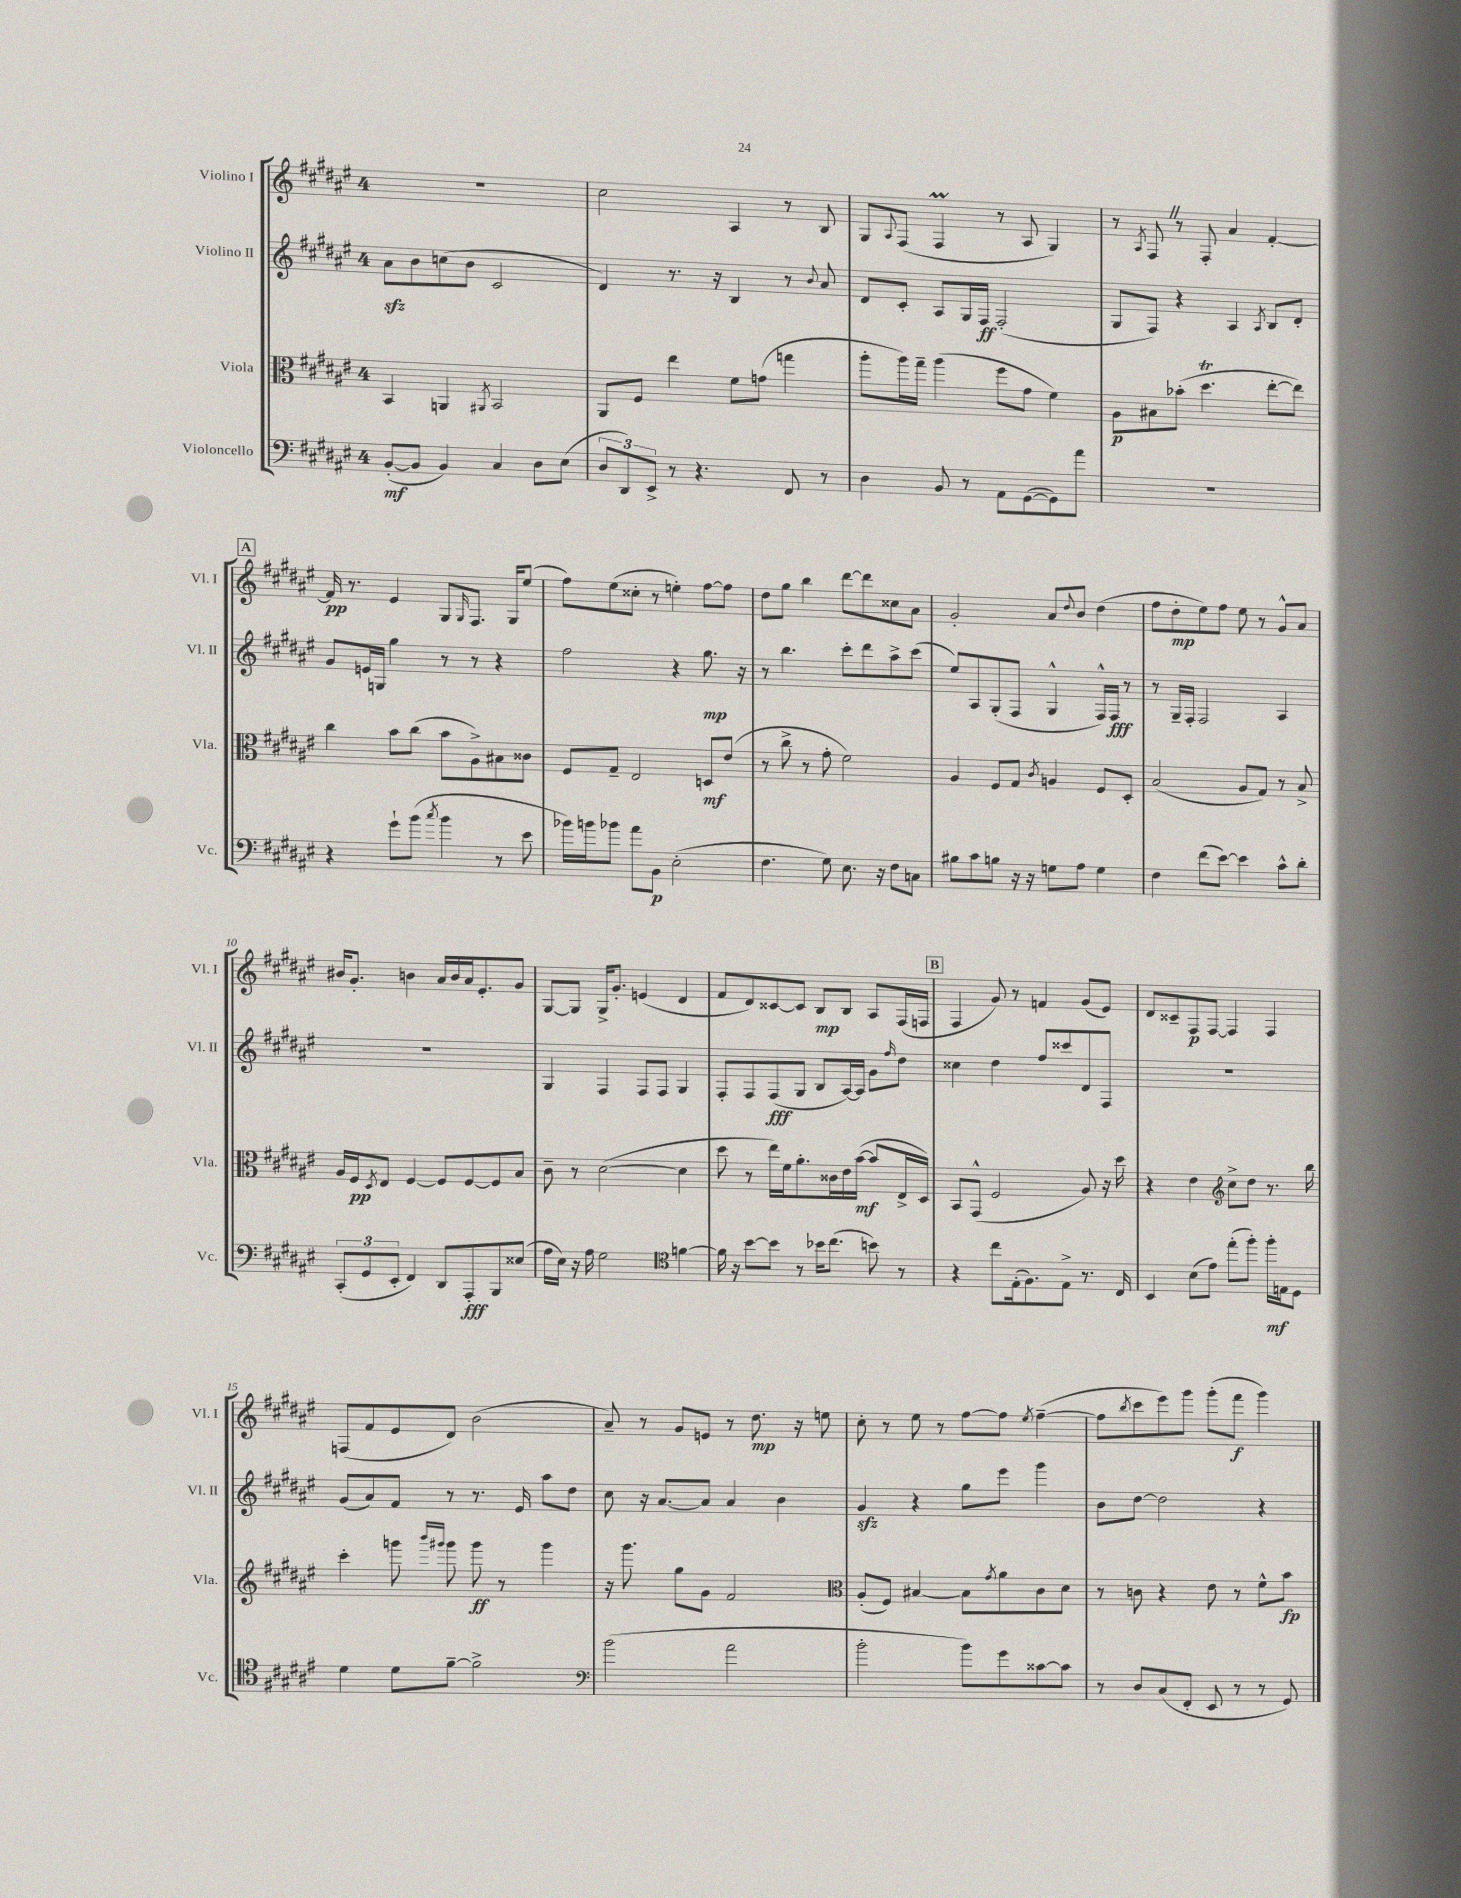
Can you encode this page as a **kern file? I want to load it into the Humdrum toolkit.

**kern	**dynam	**kern	**dynam	**kern	**dynam	**kern	**dynam
*part4	*part4	*part3	*part3	*part2	*part2	*part1	*part1
*staff4	*staff4	*staff3	*staff3	*staff2	*staff2	*staff1	*staff1
*I"Violoncello	*	*I"Viola	*	*I"Violino II	*	*I"Violino I	*
*I'Vc.	*	*I'Vla.	*	*I'Vl. II	*	*I'Vl. I	*
*clefF4	*	*clefC3	*	*clefG2	*	*clefG2	*
*k[f#c#g#d#a#e#]	*	*k[f#c#g#d#a#e#]	*	*k[f#c#g#d#a#e#]	*	*k[f#c#g#d#a#e#]	*
*M4/4	*	*M4/4	*	*M4/4	*	*M4/4	*
=1	=1	=1	=1	=1	=1	=1	=1
([8BB'/L	mf	4BB/	.	8a#zz\L	.	1r	.
8BB/J]	.	.	.	8b\	.	.	.
4BB/)	.	4AAn/	.	(8ccn\	.	.	.
.	.	.	.	8b\J	.	.	.
.	.	8qAA#X/	.	.	.	.	.
4C#/	.	2BB/	.	2c#/	.	.	.
8D#\L	.	.	.	.	.	.	.
(8E#\J	.	.	.	.	.	.	.
=2	=2	=2	=2	=2	=2	=2	=2
12D#/L	.	8AA#/L	.	4d#/)	.	2cc#\	.
12DD#/)	.	.	.	.	.	.	.
.	.	8F#/J	.	.	.	.	.
12EE#^/J	.	.	.	.	.	.	.
8r	.	4ee#\	.	8.r	.	.	.
4.r	.	.	.	.	.	.	.
.	.	.	.	16r	.	.	.
.	.	8f#\L	.	4B/	.	4A#/	.
.	.	(8gn\J	.	.	.	.	.
8FF#/	.	4ggn\	.	8r	.	8r	.
.	.	.	.	8qqb/	.	.	.
8r	.	.	.	8a#/	.	8B/	.
=3	=3	=3	=3	=3	=3	=3	=3
4D#\	.	8aa#'\L	.	8d#/L	.	8G#/L	.
.	.	.	.	.	.	8qqA#/	.
.	.	16aa#\L)	.	8c#'/J	.	(8F#/J	.
.	.	16gg#~\JJ	.	.	.	.	.
8BB/	.	(4aa#\	.	8A#/L	.	4F#M/	.
8r	.	.	.	16G#/L	.	.	.
.	.	.	.	16F#/JJ	ff	.	.
8AA#\L	.	8ff#\L	.	(2F#'/	.	8r	.
([8GG#\	.	8g#\J	.	.	.	8A#/	.
8GG#\])	.	4f#\)	.	.	.	4G#/)	.
8a#\J	.	.	.	.	.	.	.
=4	=4	=4	=4	=4	=4	=4	=4
1r	.	8A#\L	p	8G#/L	.	8r	.
.	.	.	.	.	.	8qA#/	.
.	.	8B#X\	.	8F#/J)	.	8F#Z/	.
.	.	(8b-X'\J	.	4r	.	8r	.
.	.	4.dd#T\	.	.	.	8F#'/	.
.	.	.	.	4A#/	.	4a#/	.
.	.	.	.	8qA#/	.	.	.
.	.	[8ee#'\L	.	8B/L	.	[4f#'/	.
.	.	8ee#\J])	.	8d#'/J	.	.	.
!!LO:LB:g=z
!!LO:REH:place=s1:t=A
=5	=5	=5	=5	=5	=5	=5	=5
4r	.	4cc#\	.	8g#/L	.	16f#/]	pp
.	.	.	.	.	.	8.r	.
.	.	.	.	16en/L	.	.	.
.	.	.	.	16Gn/JJ	.	.	.
8g#`\L	.	8b\L	.	4gg#\	.	4e#/	.
(8b\J	.	(8cc#\J	.	.	.	.	.
8qcc#/	.	.	.	.	.	.	.
4b\	.	8b\L	.	8r	.	8G#/L	.
.	.	.	.	.	.	16qqG#/	.
.	.	8A#^\)	.	8r	.	8.F#/J	.
8r	.	8B#X\	.	4r	.	.	.
.	.	.	.	.	.	16G#/KL	.
8e#\	.	8c##X\J	.	.	.	(8ee#/J	.
=6	=6	=6	=6	=6	=6	=6	=6
16b-X\LL)	.	8F#/L	.	2ff#\	.	8ff#\L)	.
16bn\J	.	.	.	.	.	.	.
8b-X\J	.	8G#~/J	.	.	.	(8ee#\	.
8a#\L	.	2E#/	.	.	.	8cc##X'\J	.
8BB\J	p	.	.	.	.	8r	.
(2E#'\	.	.	.	4r	.	4een'\)	.
.	.	8Dn/L	mf	8.gg#\	mp	[8ff#\L	.
.	.	(8e#/J	.	.	.	8ff#\J]	.
.	.	.	.	16r	.	.	.
=7	=7	=7	=7	=7	=7	=7	=7
4.F#\	.	8r	.	8r	.	8dd#\L	.
.	.	8cc#^\	.	4.bb\	.	8gg#\J	.
.	.	8r	.	.	.	4bb\	.
8G#\)	.	8g#'\	.	.	.	.	.
8.E#\	.	2f#\)	.	8ccc#'\L	.	[8ddd#\L	.
.	.	.	.	8ddd#\	.	8ddd#\]	.
16r	.	.	.	.	.	.	.
8F#\L	.	.	.	8aa#^\	.	8cc##X\	.
8Cn\J	.	.	.	(8ccc#\J	.	8a#\J	.
=8	=8	=8	=8	=8	=8	=8	=8
8B#X\L	.	4A#/	.	8ee#/L)	.	2g#'/	.
8c#\	.	.	.	8A#/	.	.	.
8Bn\J	.	8F#/L	.	(8G#'/	.	.	.
16r	.	8G#/J	.	8F#/J	.	.	.
16r	.	.	.	.	.	.	.
.	.	8qc#/	.	.	.	.	.
8Gn\L	.	4An/	.	4G#^^/	.	8a#/L	.
.	.	.	.	.	.	8qqdd#/	.
8A#\J	.	.	.	.	.	8b/J	.
4G\	.	8F#/L	.	16F#^^/LL)	.	(4dd#\	.
.	.	.	.	16F#/JJ	fff	.	.
.	.	8D#'/J	.	8r	.	.	.
=9	=9	=9	=9	=9	=9	=9	=9
4F#\	.	(2B/	.	8r	.	8ff#\L	.
.	.	.	.	16G#~/LL	.	8dd#'\	mp
.	.	.	.	16F#'/JJ	.	.	.
(8f#\L	.	.	.	2F#/	.	8ee#\)	.
[8e#\J)	.	.	.	.	.	8ff#\J	.
4e#\]	.	8A#/L	.	.	.	8ee#\	.
.	.	8G#/J)	.	.	.	8r	.
8c#^^\L	.	8r	.	4A#/	.	8g#^^/L	.
8d#'\J	.	8B^/	.	.	.	8a#/J	.
!!LO:LB:g=z
=10	=10	=10	=10	=10	=10	=10	=10
(12CC#'/L	.	16A#/LL	.	1r	.	16b#X/KL	.
.	.	16F#/J	pp	.	.	8.g#'/J	.
12GG#/	.	.	.	.	.	.	.
.	.	8qD#/	.	.	.	.	.
.	.	8E#/J	.	.	.	.	.
12EE#'/J	.	.	.	.	.	.	.
4FF#/)	.	[4F#/	.	.	.	4bn\	.
8DD#/L	.	8F#/L]	.	.	.	16a#/LL	.
.	.	.	.	.	.	16b/	.
8AAA#'/	fff	[8F#/	.	.	.	16a#/J	.
.	.	.	.	.	.	8.e#'/	.
8BBB/	.	8F#/]	.	.	.	.	.
(8E##X/J	.	8B/J	.	.	.	8g#/J	.
=11	=11	=11	=11	=11	=11	=11	=11
16A#\LL	.	8c#~\	.	4G#/	.	[8G#/L	.
16E#\JJ)	.	.	.	.	.	.	.
16r	.	8r	.	.	.	8G#/J]	.
16A#\	.	.	.	.	.	.	.
2G#\	.	([2d#\	.	4F#/	.	16G#^/KL	.
.	.	.	.	.	.	8.g#'/J	.
.	.	.	.	8F#/L	.	(4en/	.
.	.	.	.	8F#/J	.	.	.
*clefC4	*	*	*	*	*	*	*
[4fn\	.	4d#\]	.	4G#/	.	4d#/	.
=12	=12	=12	=12	=12	=12	=12	=12
16f\]	.	8dd#\	.	8F#'/L	.	8f#/L	.
16r	.	.	.	.	.	.	.
[8b\L	.	8r	.	8F#/	.	8d#/)	.
8b\J]	.	16ee#\LL)	.	(8F#/	fff	[8c##X/	.
.	.	16f#\J	.	.	.	.	.
8r	.	8.a#'\	.	8G#/J	.	8c##/J]	.
16b-X\KL	.	.	.	8B/L	.	8B/L	mp
(8.cc#\J	.	16c##X\L	.	.	.	.	.
.	.	16e#\	.	[16A#/L)	.	8B/J	.
.	.	([16b\JJ	mf	16A#/JJ]	.	.	.
8bn\)	.	8b/L]	.	8g#\L	.	8A#/L	.
.	.	.	.	16qqff#/	.	.	.
8r	.	16E#^/L	.	8dd#\J	.	(16F#/L	.
.	.	16D#/JJ)	.	.	.	16Fn/JJ	.
!!LO:REH:place=s1:t=B
=13	=13	=13	=13	=13	=13	=13	=13
4r	.	8BB/L	.	4cc##X\	.	4F#/	.
.	.	(8GG#^^/J	.	.	.	.	.
8cc#\L	.	2F#/	.	4dd#\	.	8g#/)	.
(16E#'\k	.	.	.	.	.	8r	.
8.F#\)	.	.	.	.	.	.	.
.	.	.	.	8ff#/L	.	4fn/	.
8E#^\J	.	.	.	8ccc##X/	.	.	.
8.r	.	8A#/)	.	8d#/	.	(8g#/L	.
.	.	16r	.	8F#/J	.	8e#/J)	.
16C#/	.	16dd#\	.	.	.	.	.
=14	=14	=14	=14	=14	=14	=14	=14
4BB/	.	4r	.	1r	.	8d#/L	.
.	.	.	.	.	.	8c##X~/	.
(8B\L	.	4e#\	.	.	.	8F#/	p
8e#\J)	.	.	.	.	.	[8F#/J	.
*	*	*clefG2	*	*	*	*	*
(8ee#'\L	.	8cc#^\L	.	.	.	4F#/]	.
8ff#'\J)	.	8dd#\J	.	.	.	.	.
16ff#'\LL	mf	8.r	.	.	.	4F#/	.
16En\J	.	.	.	.	.	.	.
8D#\J	.	.	.	.	.	.	.
.	.	16bb\	.	.	.	.	.
!!LO:LB:g=z
=15	=15	=15	=15	=15	=15	=15	=15
4d#\	.	4ccc#'\	.	(8g#/L	.	(8Fn/L	.
.	.	.	.	8a#/)	.	8f#/	.
8d#\L	.	8gggn\	.	8f#/J	.	8e#/	.
.	.	16qqbbb/LL	.	.	.	.	.
.	.	16qqggg#X/JJ	.	.	.	.	.
[8f#~\J	.	8ggg#\	.	8r	.	8d#/J)	.
2f#^\]	.	8ggg#\	ff	8.r	.	(2b\	.
.	.	8r	.	.	.	.	.
.	.	.	.	16e#/	.	.	.
.	.	4ggg#\	.	8aa#\L	.	.	.
.	.	.	.	8dd#\J	.	.	.
=16	=16	=16	=16	=16	=16	=16	=16
*clefF4	*	*	*	*	*	*	*
(2b\	.	16r	.	8cc#\	.	8a#~/)	.
.	.	8.ggg#\	.	.	.	.	.
.	.	.	.	16r	.	8r	.
.	.	.	.	[8.a#/L	.	.	.
.	.	8gg#\L	.	.	.	8g#/L	.
.	.	8g#\J	.	8a#/J]	.	8en/J	.
2a#\	.	2f#/	.	4a#/	.	8r	.
.	.	.	.	.	.	8.dd#\	mp
.	.	.	.	4b\	.	.	.
.	.	.	.	.	.	16r	.
.	.	.	.	.	.	8een\	.
=17	=17	=17	=17	=17	=17	=17	=17
*	*	*clefC3	*	*	*	*	*
2b'\	.	(8A#'/L	.	4g#zz/	.	8cc#'\	.
.	.	8F#/J)	.	.	.	8r	.
.	.	[4B#X/	.	4r	.	8ee#\	.
.	.	.	.	.	.	8r	.
8b\L)	.	8B#\L]	.	8gg#\L	.	[8ff#\L	.
.	.	8qg#/	.	.	.	.	.
8g#\	.	8a#\	.	8eee#\J	.	8ff#\J]	.
.	.	.	.	.	.	8qee#/	.
[8c##X\	.	8c#\	.	4ggg#\	.	([4ff#~\	.
8c##\J]	.	8d#\J	.	.	.	.	.
=18	=18	=18	=18	=18	=18	=18	=18
8r	.	8r	.	8b\L	.	8ff#\L]	.
.	.	.	.	.	.	8qbb/	.
8D#/L	.	8cn\	.	[8dd#\J	.	8ccc#\	.
(8C#/	.	4r	.	2dd#\]	.	8eee#\)	.
8FF#'/J	.	.	.	.	.	8ggg#\J	.
8EE#/	.	8e#\	.	.	.	(8ggg#'\L	.
8r	.	8r	.	.	.	8fff#\J	f
8r	.	8f#^^\L	.	4r	.	4ggg#\)	.
8GG#/)	.	8b\J	fp	.	.	.	.
==	==	==	==	==	==	==	==
*-	*-	*-	*-	*-	*-	*-	*-
